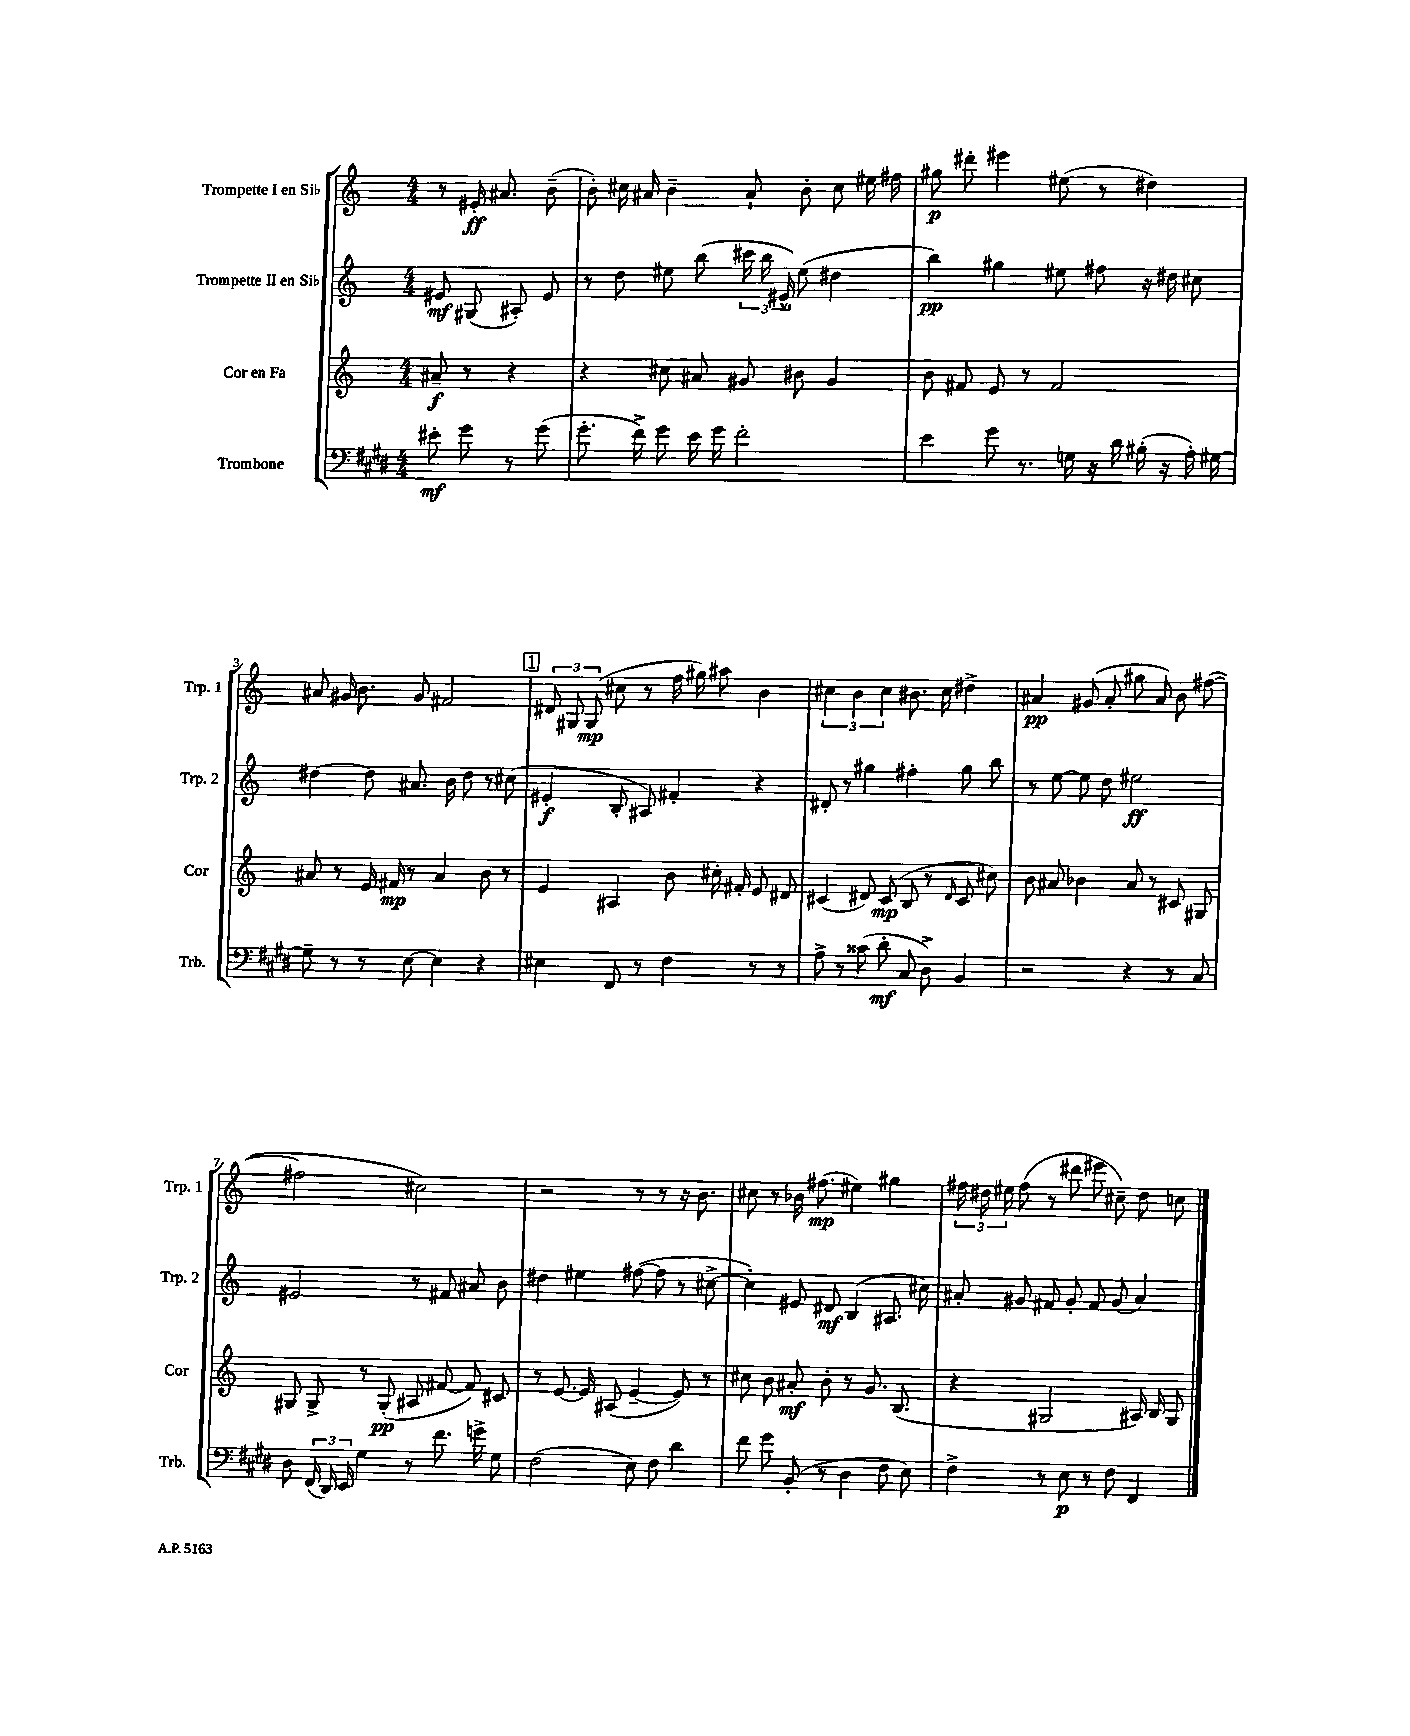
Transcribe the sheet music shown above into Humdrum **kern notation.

**kern	**kern	**kern	**kern
*staff4	*staff3	*staff2	*staff1
*clefF4	*clefG2	*clefG2	*clefG2
*k[f#c#g#d#]	*k[]	*k[]	*k[]
*M4/4	*M4/4	*M4/4	*M4/4
8e#'\	8a#~/	8e#/	8r
8g#\	8r	(8G#/	16e#'/
.	.	.	8.a#/
8r	4r	8A#'/)	.
(8g#\	.	8e#/	(8b~\
=	=	=	=
8.g#'\	4r	8r	8b'\)
.	.	8dd\	16cc#\
16f#^\)	.	.	16a#/
8g#\	8cc#\	8ee#\	4b~\
16e\	8a#/	(8bb\	.
16g#\	.	.	.
2f#'\	8g#/	24ccc#\	8a#`/
.	.	24bb\	.
.	.	24e#^^/)	.
.	8b#\	(8ee#\	8b'\
.	4g#/	4dd#\	8cc#\
.	.	.	16ee#\
.	.	.	16ff#\
=	=	=	=
4e\	8b\	4bb\)	8gg#\
.	8f#/	.	8ddd#'\
8g#\	8e/	4gg#\	4eee#\
8.r	8r	.	.
.	2f#/	8ee#\	(8ee#\
16G\	.	.	.
16r	.	8ff#\	8r
16d#\	.	.	.
(16B#'\	.	16r	4dd#\)
16r	.	16dd#\	.
16A'\)	.	8cc#\	.
[16G#\	.	.	.
=	=	=	=
8G#~\]	8a#/	[4dd#\	8a#/
8r	8r	.	16g#/
.	.	.	8.b\
8r	16e/	8dd#\]	.
.	16f#/	.	.
[8E\	8r	8.a#/	8g#/
4E\]	4a#/	.	2f#/
.	.	16b\	.
.	.	8dd#\	.
4r	8b\	8r	.
.	8r	(8cc#\	.
=	=	=	=
4E#\	4e/	4e#'/	12d#/
.	.	.	12G#/
.	.	.	(12G#/
8FF#/	4A#/	8B'/	8cc#\
8r	.	8A#/)	8r
4F#\	8b\	4f#'/	16ff\
.	.	.	16gg#\)
.	16cc#'\	.	8aa#\
.	16f#'/	.	.
8r	8e/	4r	4b\
8r	8d#/	.	.
=	=	=	=
8A^\	(4c#/	8d#'/	6cc#\
8r	.	8r	.
.	.	.	6b\
(8c##\	8d#/)	4gg#\	.
.	.	.	6cc#\
8d#'\	(8c#/	.	.
8C#/	8B/	4ff#'\	8.b#\
8D#^\)	8r	.	.
.	.	.	16cc#\
.	16qqd#/	.	.
4BB/	8c#/	8gg#\	4dd#^\
.	8cc#\)	8bb\	.
=	=	=	=
2r	8b\	8r	4a#/
.	8a#/	[8ee\	.
.	4b-\	8ee\]	(8g#/
.	.	8dd\	8a#'/
4r	8a#/	2ee#\	8gg#\
.	8r	.	8a#/)
8r	8c#/	.	8b\
8C#/	8G#/	.	([8ff#\
=	=	=	=
8D#\	8G#/	2e#/	2ff#\]
(24FF#/	8G#^/	.	.
24DD#/)	.	.	.
24EE/	.	.	.
4G#\	8r	.	.
.	(8G#'/	.	.
8r	8A#/	8r	2cc#\)
8.f#\	[8f#/	8f#/	.
.	8f#/])	8a#/	.
16g^\	.	.	.
8G#\	8c#/	8b\	.
=	=	=	=
(2F#\	8r	4dd#\	2r
.	[8.e/	.	.
.	.	4ee#\	.
.	16e/]	.	.
.	(8A#/	.	.
8E\)	[4e~/	([8ff#\	8r
8F#\	.	8ff#\]	8r
4d#\	8e/])	8r	16r
.	.	.	8.b\
.	8r	[8cc#^\	.
=	=	=	=
8f#\	8cc#\	4cc#'\])	8cc#\
8g#\	8b\	.	8r
(8BB'/	8a#'/	8e#/	16b-\
.	.	.	(8.ff#\
8r	8b'\	8d#/	.
4D#\	8r	(4B/	4ee#\)
.	8.g/	.	.
8F#\	.	8.A#/	4gg#\
.	(8.B/	.	.
8E\)	.	.	.
.	.	16cc#\)	.
=	=	=	=
4F#^\	4r	8a#'/	24ff#\
.	.	.	24dd#\
.	.	.	24ee#\
.	.	8g#/	(8ff#\
8r	2G#/	8f#/	8r
8E\	.	8g#'/	8ddd#\
8r	.	8f#/	8eee#\
8F#\	.	(8g#/	8cc#~\)
4FF#/	16A#/)	4a#/)	8dd#\
.	16B/	.	.
.	8G#/	.	8cc\
==	==	==	==
*-	*-	*-	*-
